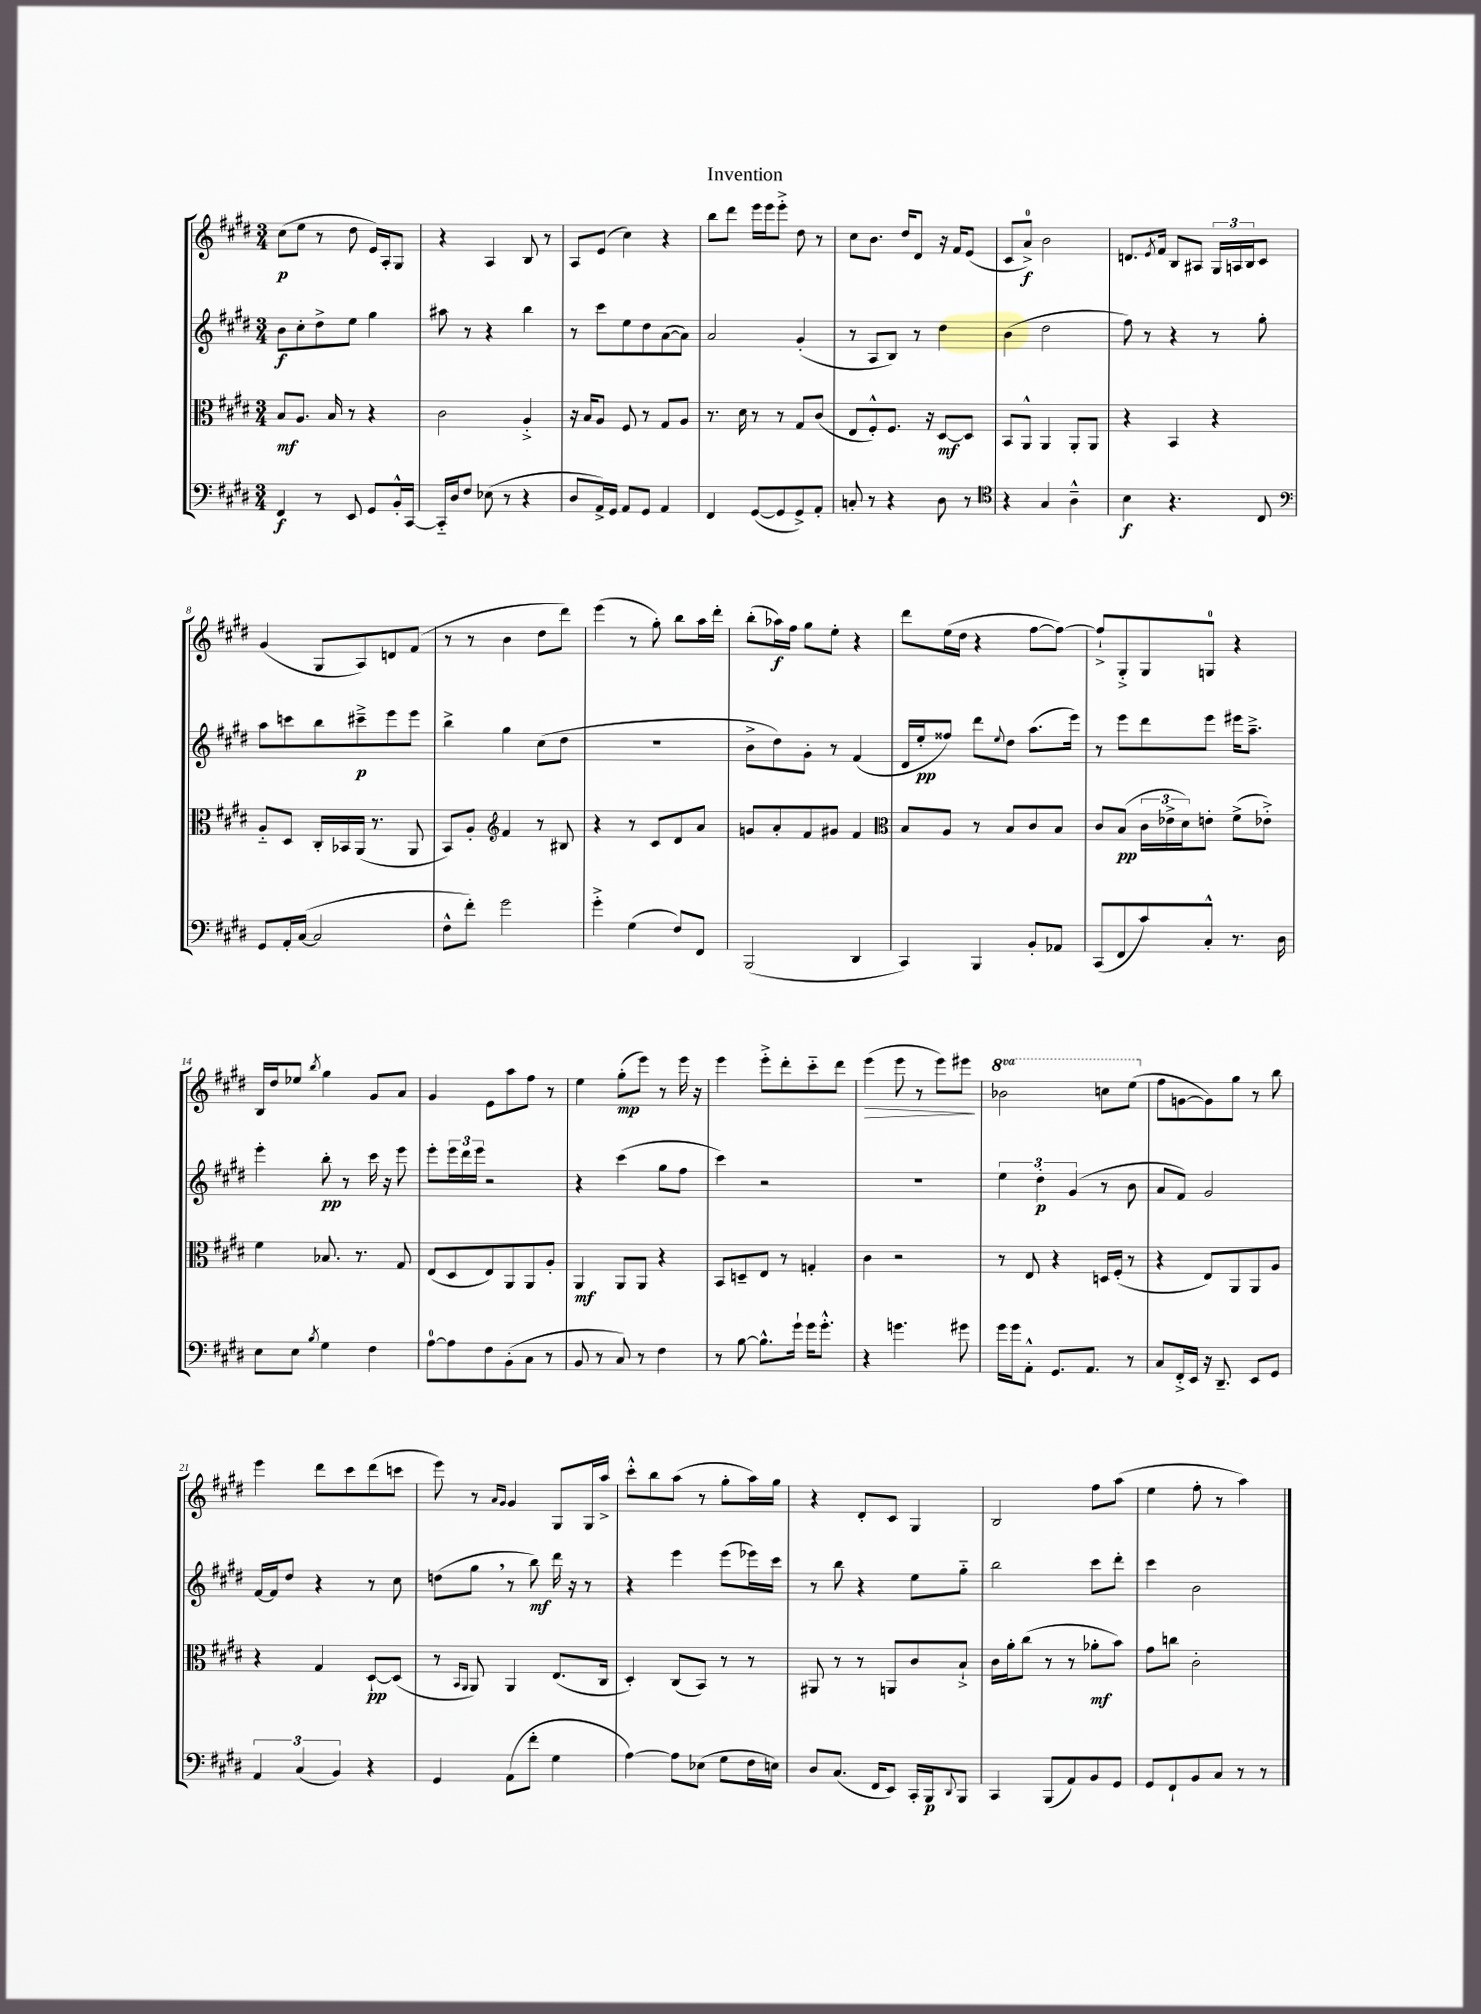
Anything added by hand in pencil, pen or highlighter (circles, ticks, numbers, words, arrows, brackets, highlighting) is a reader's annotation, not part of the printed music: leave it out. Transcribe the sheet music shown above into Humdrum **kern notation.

**kern	**dynam	**kern	**dynam	**kern	**dynam	**kern	**dynam
*part4	*part4	*part3	*part3	*part2	*part2	*part1	*part1
*staff4	*staff4	*staff3	*staff3	*staff2	*staff2	*staff1	*staff1
*clefF4	*	*clefC3	*	*clefG2	*	*clefG2	*
*k[f#c#g#d#]	*	*k[f#c#g#d#]	*	*k[f#c#g#d#]	*	*k[f#c#g#d#]	*
*M3/4	*	*M3/4	*	*M3/4	*	*M3/4	*
=1	=1	=1	=1	=1	=1	=1	=1
4FF#/	f	8B/L	mf	8b\L	f	(8cc#\L	p
.	.	8.A/J	.	8cc#'\	.	8ee\J	.
8r	.	.	.	8dd#^\	.	8r	.
.	.	16B/	.	.	.	.	.
8EE/	.	8r	.	8ee\J	.	8dd#\	.
8GG#/L	.	4r	.	4gg#\	.	16e/LL)	.
.	.	.	.	.	.	16A'/J	.
16BB'^^/L	.	.	.	.	.	8G#/J	.
[16CC#/JJ	.	.	.	.	.	.	.
=2	=2	=2	=2	=2	=2	=2	=2
16CC#/LL]	.	2c#\	.	8aa#X\	.	4r	.
16D#/J	.	.	.	.	.	.	.
8F#/J	.	.	.	8r	.	.	.
(8E-X\	.	.	.	4r	.	4A/	.
8r	.	.	.	.	.	.	.
4r	.	4A'^/	.	4bb\	.	8B/	.
.	.	.	.	.	.	8r	.
=3	=3	=3	=3	=3	=3	=3	=3
8D#/L	.	16r	.	8r	.	8A/L	.
.	.	16B/KL	.	.	.	.	.
16AA^/L)	.	8A/J	.	8ccc#\L	.	(8e/J	.
16GG#/JJ	.	.	.	.	.	.	.
8AA/L	.	8F#/	.	8ee\	.	4cc#\)	.
8GG#/J	.	8r	.	8dd#\	.	.	.
4AA/	.	8G#/L	.	([8a\	.	4r	.
.	.	8A/J	.	8a\J])	.	.	.
=4	=4	=4	=4	=4	=4	=4	=4
4FF#/	.	8.r	.	2a/	.	8bb\L	.
.	.	.	.	.	.	8ddd#\J	.
.	.	16d#\	.	.	.	.	.
([8GG#/L	.	8r	.	.	.	16eee\LL	.
.	.	.	.	.	.	16eee\J	.
8GG#/]	.	8r	.	.	.	8eee'^\J	.
8GG#^/)	.	8G#/L	.	(4g#'/	.	8dd#\	.
8AA'/J	.	(8c#/J	.	.	.	8r	.
=5	=5	=5	=5	=5	=5	=5	=5
8Cn'/	.	8E/L	.	8r	.	8cc#\L	.
8r	.	8F#'^^/)	.	8A/L	.	8.b\J	.
4r	.	8.F#/J	.	8B/J)	.	.	.
.	.	.	.	.	.	16dd#/KL	.
.	.	.	.	8r	.	8d#/J	.
.	.	16r	.	.	.	.	.
8D#\	.	[8D#/L	mf	4dd#\	.	16r	.
.	.	.	.	.	.	16f#/KL	.
8r	.	8D#/J]	.	.	.	(8e/J	.
=6	=6	=6	=6	=6	=6	=6	=6
*clefC4	*	*	*	*	*	*	*
4r	.	8BB/L	.	(4b\	.	8c#/L	.
.	.	8AA^^/J	.	.	.	8a^/J)	f
4G#/	.	4AA/	.	2dd#\	.	2b\	.
4A~^^\	.	8AA'/L	.	.	.	.	.
.	.	8AA/J	.	.	.	.	.
=7	=7	=7	=7	=7	=7	=7	=7
4B\	f	4r	.	8ff#\)	.	8.dn/L	.
.	.	.	.	8r	.	.	.
.	.	.	.	.	.	8qe/	.
.	.	.	.	.	.	16f#/Jk	.
4.r	.	4BB/	.	4r	.	8B/L	.
.	.	.	.	.	.	8A#X/J	.
.	.	4r	.	8r	.	24G#/LL	.
.	.	.	.	.	.	24An/	.
.	.	.	.	.	.	24B/J	.
8C#/	.	.	.	8gg#'\	.	8c#/J	.
!!LO:LB:g=z
=8	=8	=8	=8	=8	=8	=8	=8
*clefF4	*	*	*	*	*	*	*
8GG#/L	.	8A/L	.	8aa\L	.	(4g#/	.
16AA'/L	.	8D#/J	.	8cccn\	.	.	.
([16C#/JJ	.	.	.	.	.	.	.
2C#/]	.	16C#'/LL	.	8bb\	.	8G#/L	.
.	.	16BB-X/	.	.	.	.	.
.	.	(16AA/JJ	.	8ccc#X~^\	p	8A/)	.
.	.	8.r	.	.	.	.	.
.	.	.	.	8eee\	.	8dn/	.
.	.	8AA/	.	8eee\J	.	(8f#/J	.
=9	=9	=9	=9	=9	=9	=9	=9
8F#^^\L	.	8BB/L)	.	4bb^\	.	8r	.
8f#'\J)	.	8A'/J	.	.	.	8r	.
*	*	*clefG2	*	*	*	*	*
2g#\	.	4f#/	.	4gg#\	.	4b\	.
.	.	8r	.	(8cc#\L	.	8dd#\L	.
.	.	8B#X/	.	8dd#\J	.	8ddd#\J)	.
=10	=10	=10	=10	=10	=10	=10	=10
4g#'^\	.	4r	.	2.r	.	(4eee\	.
(4G#\	.	8r	.	.	.	8r	.
.	.	8c#/L	.	.	.	8gg#'\)	.
8F#/L)	.	8d#/	.	.	.	8bb\L	.
8FF#/J	.	8a/J	.	.	.	16aa\L	.
.	.	.	.	.	.	16ddd#'\JJ	.
=11	=11	=11	=11	=11	=11	=11	=11
(2BBB/	.	8gn/L	.	8b^\L	.	(8bb'\L	.
.	.	8a'/	.	8dd#\)	.	16aa-X\L)	f
.	.	.	.	.	.	16ff#\JJ	.
.	.	8f#/	.	8g#'\J	.	8gg#\L	.
.	.	8g#X/J	.	8r	.	8ee'\J	.
4DD#/	.	4f#/	.	(4f#/	.	4r	.
=12	=12	=12	=12	=12	=12	=12	=12
*	*	*clefC3	*	*	*	*	*
4CC#/)	.	8B/L	.	16d#/LL	.	8ddd#\L	.
.	.	.	.	16ee'/J	pp	.	.
.	.	8A/J	.	8ff##X/J)	.	(16ee\L	.
.	.	.	.	.	.	16dd#\JJ	.
4BBB/	.	8r	.	8ddd#\L	.	4r	.
.	.	.	.	8qqee/	.	.	.
.	.	8B/L	.	8dd#\J	.	.	.
8BB'/L	.	8c#/	.	(8.aa\L	.	[8ff#\L	.
8AA-X/J	.	8B/J	.	.	.	8ff#\J_)	.
.	.	.	.	16eee\Jk)	.	.	.
=13	=13	=13	=13	=13	=13	=13	=13
(8CC#/L	.	8c#/L	.	8r	.	8ff#`^/L]	.
8FF#/	.	(8B/J	pp	8eee\L	.	8G#'^/	.
8c#/)	.	24c#\LL	.	8ddd#\	.	8G#/	.
.	.	24e-X^\	.	.	.	.	.
.	.	24d#\J)	.	.	.	.	.
8C#'^^/J	.	8en'\J	.	8eee\J	.	8Gn/J	.
8.r	.	(8f#^\L	.	16eee#X\KL	.	4r	.
.	.	.	.	8.aa~^\J	.	.	.
.	.	8e-X'^\J)	.	.	.	.	.
16D#\	.	.	.	.	.	.	.
!!LO:LB:g=z
=14	=14	=14	=14	=14	=14	=14	=14
8E\L	.	4f#\	.	4eee'\	.	16B/LL	.
.	.	.	.	.	.	16dd#/J	.
8E\J	.	.	.	.	.	8ee-X/J	.
8qB/	.	.	.	.	.	8qbb/	.
4G#\	.	8.B-X/	.	8bb'\	pp	4gg#\	.
.	.	.	.	8r	.	.	.
.	.	8.r	.	.	.	.	.
4F#\	.	.	.	16ccc#\	.	8g#/L	.
.	.	.	.	16r	.	.	.
.	.	8G#/	.	8eee\	.	8a/J	.
=15	=15	=15	=15	=15	=15	=15	=15
[8A\L	.	(8E/L	.	8eee'\L	.	4g#/	.
8A\]	.	8D#/	.	24eee\L	.	.	.
.	.	.	.	24ddd#\	.	.	.
.	.	.	.	24eee\JJ	.	.	.
8F#\	.	8E/)	.	2r	.	8e\L	.
(8BB'\	.	8AA/	.	.	.	8aa\	.
8C#\J	.	8AA/	.	.	.	8ff#\J	.
8r	.	8A'/J	.	.	.	8r	.
=16	=16	=16	=16	=16	=16	=16	=16
8BB/	.	4AA/	mf	4r	.	4ee\	.
8r	.	.	.	.	.	.	.
8C#/)	.	8AA/L	.	(4ccc#\	.	(8gg#'\L	mp
8r	.	8AA/J	.	.	.	8eee\J)	.
4F#\	.	4r	.	8gg#\L	.	8r	.
.	.	.	.	8ff#\J	.	16eee\	.
.	.	.	.	.	.	16r	.
=17	=17	=17	=17	=17	=17	=17	=17
8r	.	8BB/L	.	4ccc#\)	.	4eee\	.
[8B\	.	8Dn~/	.	.	.	.	.
8.B^^\L]	.	8E/J	.	2r	.	8eee'^\L	.
.	.	8r	.	.	.	8ddd#'\	.
16g#`\Jk	.	.	.	.	.	.	.
16g#\KL	.	4Gn'/	.	.	.	8ccc#\	.
8.g#'^^\J	.	.	.	.	.	.	.
.	.	.	.	.	.	8ddd#\J	.
=18	=18	=18	=18	=18	=18	=18	=18
!	!	!	!	!	!	!	!LO:HP:b
4r	.	4c#\	.	2.r	.	(4eee\	>
4.gn\	.	2r	.	.	.	8eee\	.
.	.	.	.	.	.	8r	.
.	.	.	.	.	.	8eee\L)	.
8g#X\	.	.	.	.	.	8eee#X\J	.
.	.	.	.	.	.	.	]
=19	=19	=19	=19	=19	=19	=19	=19
*	*	*	*	*	*	*8va	*
16g#\LL	.	8r	.	6ee\	.	2bb-X\	.
16g#\J	.	.	.	.	.	.	.
8AA'^^\J	.	8E/	.	.	.	.	.
.	.	.	.	6dd#'\	p	.	.
8.GG#/L	.	4r	.	.	.	.	.
.	.	.	.	(6g#/	.	.	.
8.AA/J	.	.	.	.	.	.	.
.	.	16Dn/LL	.	8r	.	8cccn\L	.
.	.	(16F#'/JJ	.	.	.	.	.
8r	.	8r	.	8b\	.	(8eee\J	.
=20	=20	=20	=20	=20	=20	=20	=20
*	*	*	*	*	*	*X8va	*
8C#/L	.	4r	.	8a/L	.	8ff#\L	.
16FF#'^/L	.	.	.	8f#/J)	.	[8gn\	.
16EE/JJ	.	.	.	.	.	.	.
16r	.	8E/L)	.	2g#/	.	8g\])	.
8.DD#~/	.	.	.	.	.	.	.
.	.	8AA/	.	.	.	8gg#\J	.
8EE/L	.	8AA/	.	.	.	8r	.
8GG#/J	.	8A/J	.	.	.	8bb\	.
!!LO:LB:g=z
=21	=21	=21	=21	=21	=21	=21	=21
6AA/	.	4r	.	[16f#/LL	.	4eee\	.
.	.	.	.	16f#/J]	.	.	.
.	.	.	.	8dd#/J	.	.	.
(6C#/	.	.	.	.	.	.	.
.	.	4G#/	.	4r	.	8ddd#\L	.
6BB/)	.	.	.	.	.	.	.
.	.	.	.	.	.	8ccc#\	.
4r	.	[8D#`/L	pp	8r	.	(8ddd#\	.
.	.	(8D#/J]	.	8cc#\	.	8cccn\J	.
=22	=22	=22	=22	=22	=22	=22	=22
4GG#/	.	8r	.	(8ddn\L	.	8eee\)	.
.	.	16qqBB/LL	.	.	.	.	.
.	.	16qqAA/JJ	.	.	.	.	.
.	.	8AA/)	.	8gg#,\J	.	8r	.
.	.	.	.	.	.	16qqa/LL	.
.	.	.	.	.	.	16qqg#/JJ	.
(8AA\L	.	4AA/	.	8r	.	4g#/	.
8f#'\J	.	.	.	8bb\)	mf	.	.
4G#\	.	(8.E/L	.	16ddd#\	.	8G#/L	.
.	.	.	.	16r	.	.	.
.	.	.	.	8r	.	16G#/L	.
.	.	16C#/Jk	.	.	.	16aa^/JJ	.
=23	=23	=23	=23	=23	=23	=23	=23
[4A\)	.	4D#'/)	.	4r	.	8ccc#'^^\L	.
.	.	.	.	.	.	8bb\	.
8A\L]	.	(8C#/L	.	4eee\	.	(8aa\J	.
(8E-X\J	.	8BB/J)	.	.	.	8r	.
8G#\L	.	8r	.	(8eee\L	.	8gg#'\L	.
16F#\L	.	8r	.	16eee-X\L)	.	16aa\L)	.
16En\JJ)	.	.	.	16ccc#\JJ	.	16gg#\JJ	.
=24	=24	=24	=24	=24	=24	=24	=24
8D#/L	.	8AA#X/	.	8r	.	4r	.
(8.C#/J	.	8r	.	8bb\	.	.	.
.	.	8r	.	4r	.	8d#'/L	.
16FF#/KL	.	.	.	.	.	.	.
8EE/J)	.	8AAn/L	.	.	.	8c#/J	.
16CC#'/LL	.	8c#/	.	8ee\L	.	4G#/	.
16BBB/J	p	.	.	.	.	.	.
8qqDD#/	.	.	.	.	.	.	.
8BBB/J	.	8B`^/J	.	8gg#\J	.	.	.
=25	=25	=25	=25	=25	=25	=25	=25
4CC#/	.	16c#\LL	.	2bb\	.	2B/	.
.	.	16a'\J	.	.	.	.	.
.	.	(8cc#\J	.	.	.	.	.
(8BBB/L	.	8r	.	.	.	.	.
8AA/)	.	8r	.	.	.	.	.
8BB/	.	8a-X'\L	mf	8ccc#\L	.	8ff#\L	.
8GG#/J	.	8b\J)	.	8ddd#'\J	.	(8aa\J	.
=26	=26	=26	=26	=26	=26	=26	=26
8GG#/L	.	8g#\L	.	4ccc#\	.	4ee\	.
8FF#`/	.	8ccn\J	.	.	.	.	.
8BB/	.	2c#'\	.	2b\	.	8ff#'\	.
8C#/J	.	.	.	.	.	8r	.
8r	.	.	.	.	.	4aa\)	.
8r	.	.	.	.	.	.	.
==	==	==	==	==	==	==	==
*-	*-	*-	*-	*-	*-	*-	*-
